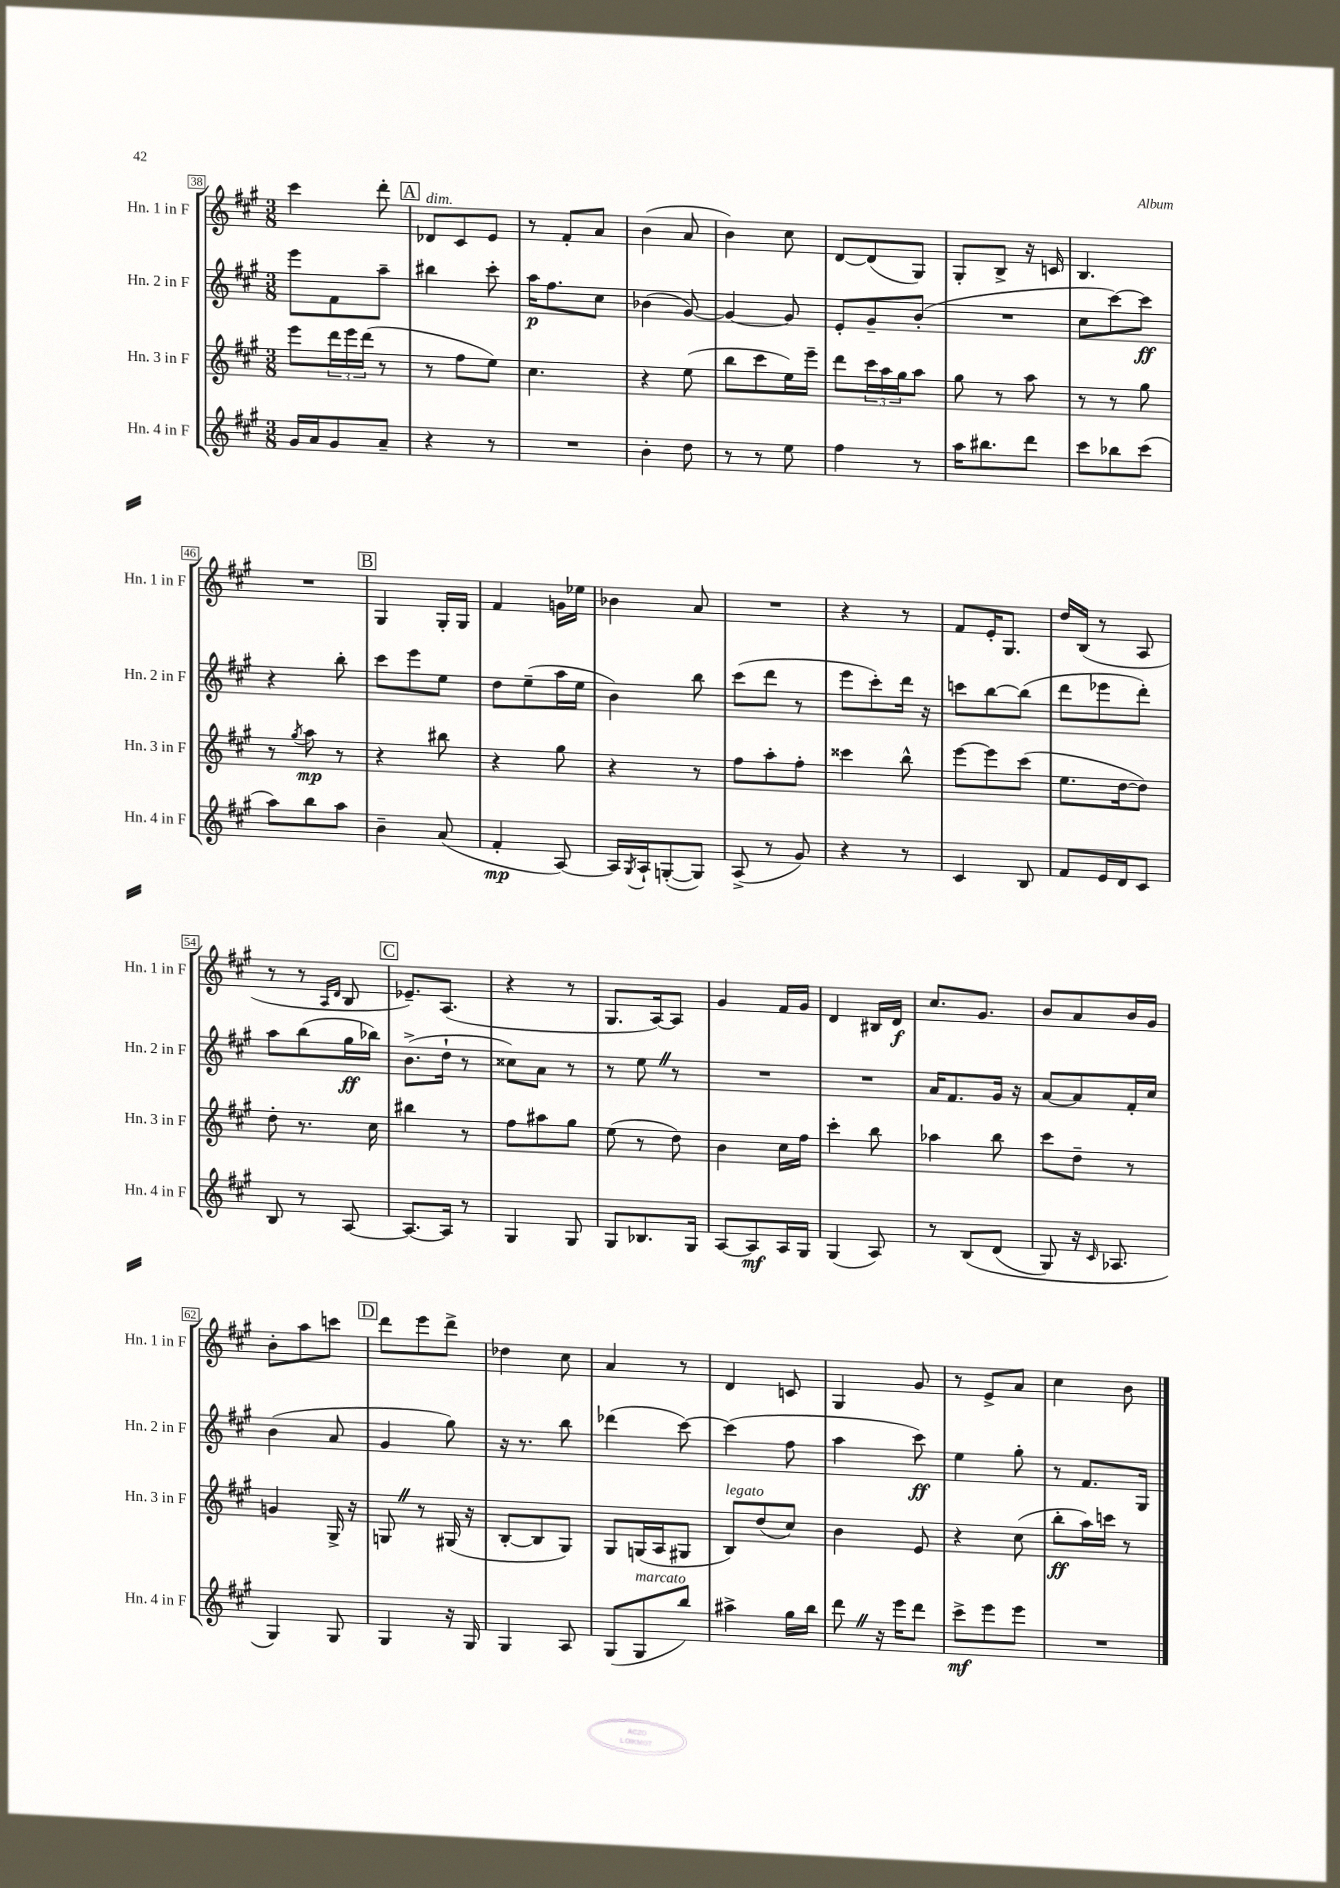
<<
\new StaffGroup <<
\new Staff = "s0" \with { instrumentName = "Hn. 1 in F" shortInstrumentName = "Hn. 1 in F" } {
    \clef treble \key a \major \numericTimeSignature \time 3/8
    cis'''4 d'''8-. |
    \mark \markup { \box "A" } des'8^\markup { \italic "dim." } cis'8 e'8 |
    r8 fis'8-. a'8 |
    b'4( a'8 |
    b'4) cis''8 |
    d'8~ d'8( gis8) |
    gis8-. b8-> r16 c'16 |
    b4. |
    R4. |
    \mark \markup { \box "B" } gis4 gis16-. gis16 |
    fis'4 g'16 ees''16 |
    bes'4 a'8 |
    R4. |
    r4 r8 |
    fis'8 e'16-. gis8. |
    d''16 b16( r8 a8 |
    r8 r8 \grace { a16 d'16 } b8 |
    \mark \markup { \box "C" } ees'8.--) a8.( |
    r4 r8 |
    gis8. a16~) a8 |
    gis'4 fis'16 gis'16 |
    d'4 bis16 d'16\f |
    cis''8. gis'8. |
    b'8 a'8 b'16 gis'16 |
    b'8-. a''8 c'''8 |
    \mark \markup { \box "D" } d'''8 e'''8 d'''8-> |
    des''4 cis''8 |
    a'4 r8 |
    d'4 c'8 |
    gis4 gis'8 |
    r8 e'8-> a'8 |
    cis''4 b'8 \bar "|." |
}
\new Staff = "s1" \with { instrumentName = "Hn. 2 in F" shortInstrumentName = "Hn. 2 in F" } {
    \clef treble \key a \major \numericTimeSignature \time 3/8
    e'''8 fis'8 a''8-- |
    \mark \markup { \box "A" } bis''4 cis'''8-. |
    a''16\p fis''8. cis''8 |
    bes'4( gis'8~) |
    gis'4~ gis'8 |
    e'8-. gis'8-- b'8-.( |
    R4. |
    cis''8 cis'''8~) cis'''8\ff |
    r4 b''8-. |
    \mark \markup { \box "B" } cis'''8 e'''8 e''8 |
    d''8 e''8--( a''16 e''16 |
    b'4) b''8 |
    cis'''8( d'''8 r8 |
    e'''8 cis'''8-.) d'''16 r16 |
    c'''8 b''8~ b''8( |
    d'''8 ees'''8 d'''8-.) |
    a''8 b''8( gis''16\ff bes''16) |
    \mark \markup { \box "C" } b'8.->( d''16-! r8 |
    cisis''8) a'8 r8 |
    r8 e''8 \once \override BreathingSign.text = \markup { \musicglyph "scripts.caesura.straight" } \breathe r8 |
    R4. |
    R4. |
    a'16 fis'8. gis'16 r16 |
    a'8~ a'8 fis'16-. cis''16 |
    b'4( a'8 |
    \mark \markup { \box "D" } gis'4 gis''8) |
    r16 r8. b''8 |
    des'''4( cis'''8~) |
    cis'''4( fis''8 |
    a''4 cis'''8\ff) |
    e''4 gis''8-. |
    r8 fis'8. gis16 \bar "|." |
}
\new Staff = "s2" \with { instrumentName = "Hn. 3 in F" shortInstrumentName = "Hn. 3 in F" } {
    \clef treble \key a \major \numericTimeSignature \time 3/8
    e'''8 \tuplet 3/2 { d'''16 e'''16 d'''16( } r8 |
    \mark \markup { \box "A" } r8 fis''8 e''8) |
    cis''4. |
    r4 e''8( |
    b''8 cis'''8 e''16) e'''16-- |
    d'''8 \tuplet 3/2 { cis'''16 a''16 gis''16 } a''8 |
    gis''8 r8 a''8 |
    r8 r8 gis''8 |
    r8 \acciaccatura { gis''8 } a''8\mp r8 |
    \mark \markup { \box "B" } r4 bis''8 |
    r4 gis''8 |
    r4 r8 |
    fis''8 a''8-. fis''8-. |
    cisis'''4 b''8-^ |
    e'''8~ e'''8 cis'''8( |
    e''8. d''16~ d''8) |
    d''8-. r8. cis''16 |
    \mark \markup { \box "C" } bis''4 r8 |
    fis''8 ais''8 gis''8 |
    e''8( r8 d''8) |
    b'4 cis''16 fis''16 |
    cis'''4-. b''8 |
    aes''4 b''8 |
    cis'''8 d''8-- r8 |
    g'4 gis16-> r16 |
    \mark \markup { \box "D" } g8 \once \override BreathingSign.text = \markup { \musicglyph "scripts.caesura.straight" } \breathe r8 gis16( r16 |
    b8~-. b8 gis8) |
    gis8 g16( a16 gis8 |
    b8^\markup { \italic "legato" }) d''8( cis''8) |
    b'4 e'8 |
    r4 cis''8( |
    b''8-.\ff a''16) c'''16 r8 \bar "|." |
}
\new Staff = "s3" \with { instrumentName = "Hn. 4 in F" shortInstrumentName = "Hn. 4 in F" } {
    \clef treble \key a \major \numericTimeSignature \time 3/8
    gis'16 a'16 gis'8 a'8-- |
    \mark \markup { \box "A" } r4 r8 |
    R4. |
    b'4-. d''8 |
    r8 r8 e''8 |
    fis''4 r8 |
    a''16 bis''8. d'''8 |
    cis'''8 bes''8 cis'''8( |
    a''8) b''8 a''8 |
    \mark \markup { \box "B" } b'4-- a'8( |
    fis'4-.\mp a8~) |
    a16 \acciaccatura { gis8 } a16-! g8~-.( g8) |
    a8->( r8 gis'8) |
    r4 r8 |
    cis'4 b8 |
    fis'8 e'16 d'16 cis'8 |
    b8 r8 a8~ |
    \mark \markup { \box "C" } a8.~ a16 r8 |
    gis4 gis8 |
    gis8 bes8. gis16 |
    a8~ a8\mf a16 gis16 |
    gis4( a8) |
    r8 b8\( d'8( |
    gis8) r16 \grace { cis'16 } aes8. |
    gis4\) gis8 |
    \mark \markup { \box "D" } gis4 r16 gis16 |
    gis4 a8 |
    gis8( gis8^\markup { \italic "marcato" } b''8) |
    ais''4-> gis''16 b''16 |
    d'''8 \once \override BreathingSign.text = \markup { \musicglyph "scripts.caesura.straight" } \breathe r16 e'''16 d'''8 |
    cis'''8->\mf e'''8 e'''8 |
    R4. \bar "|." |
}
>>
>>
\layout { \context { \Score currentBarNumber = #38 \override BarNumber.stencil = #(make-stencil-boxer 0.1 0.3 ly:text-interface::print) } }
